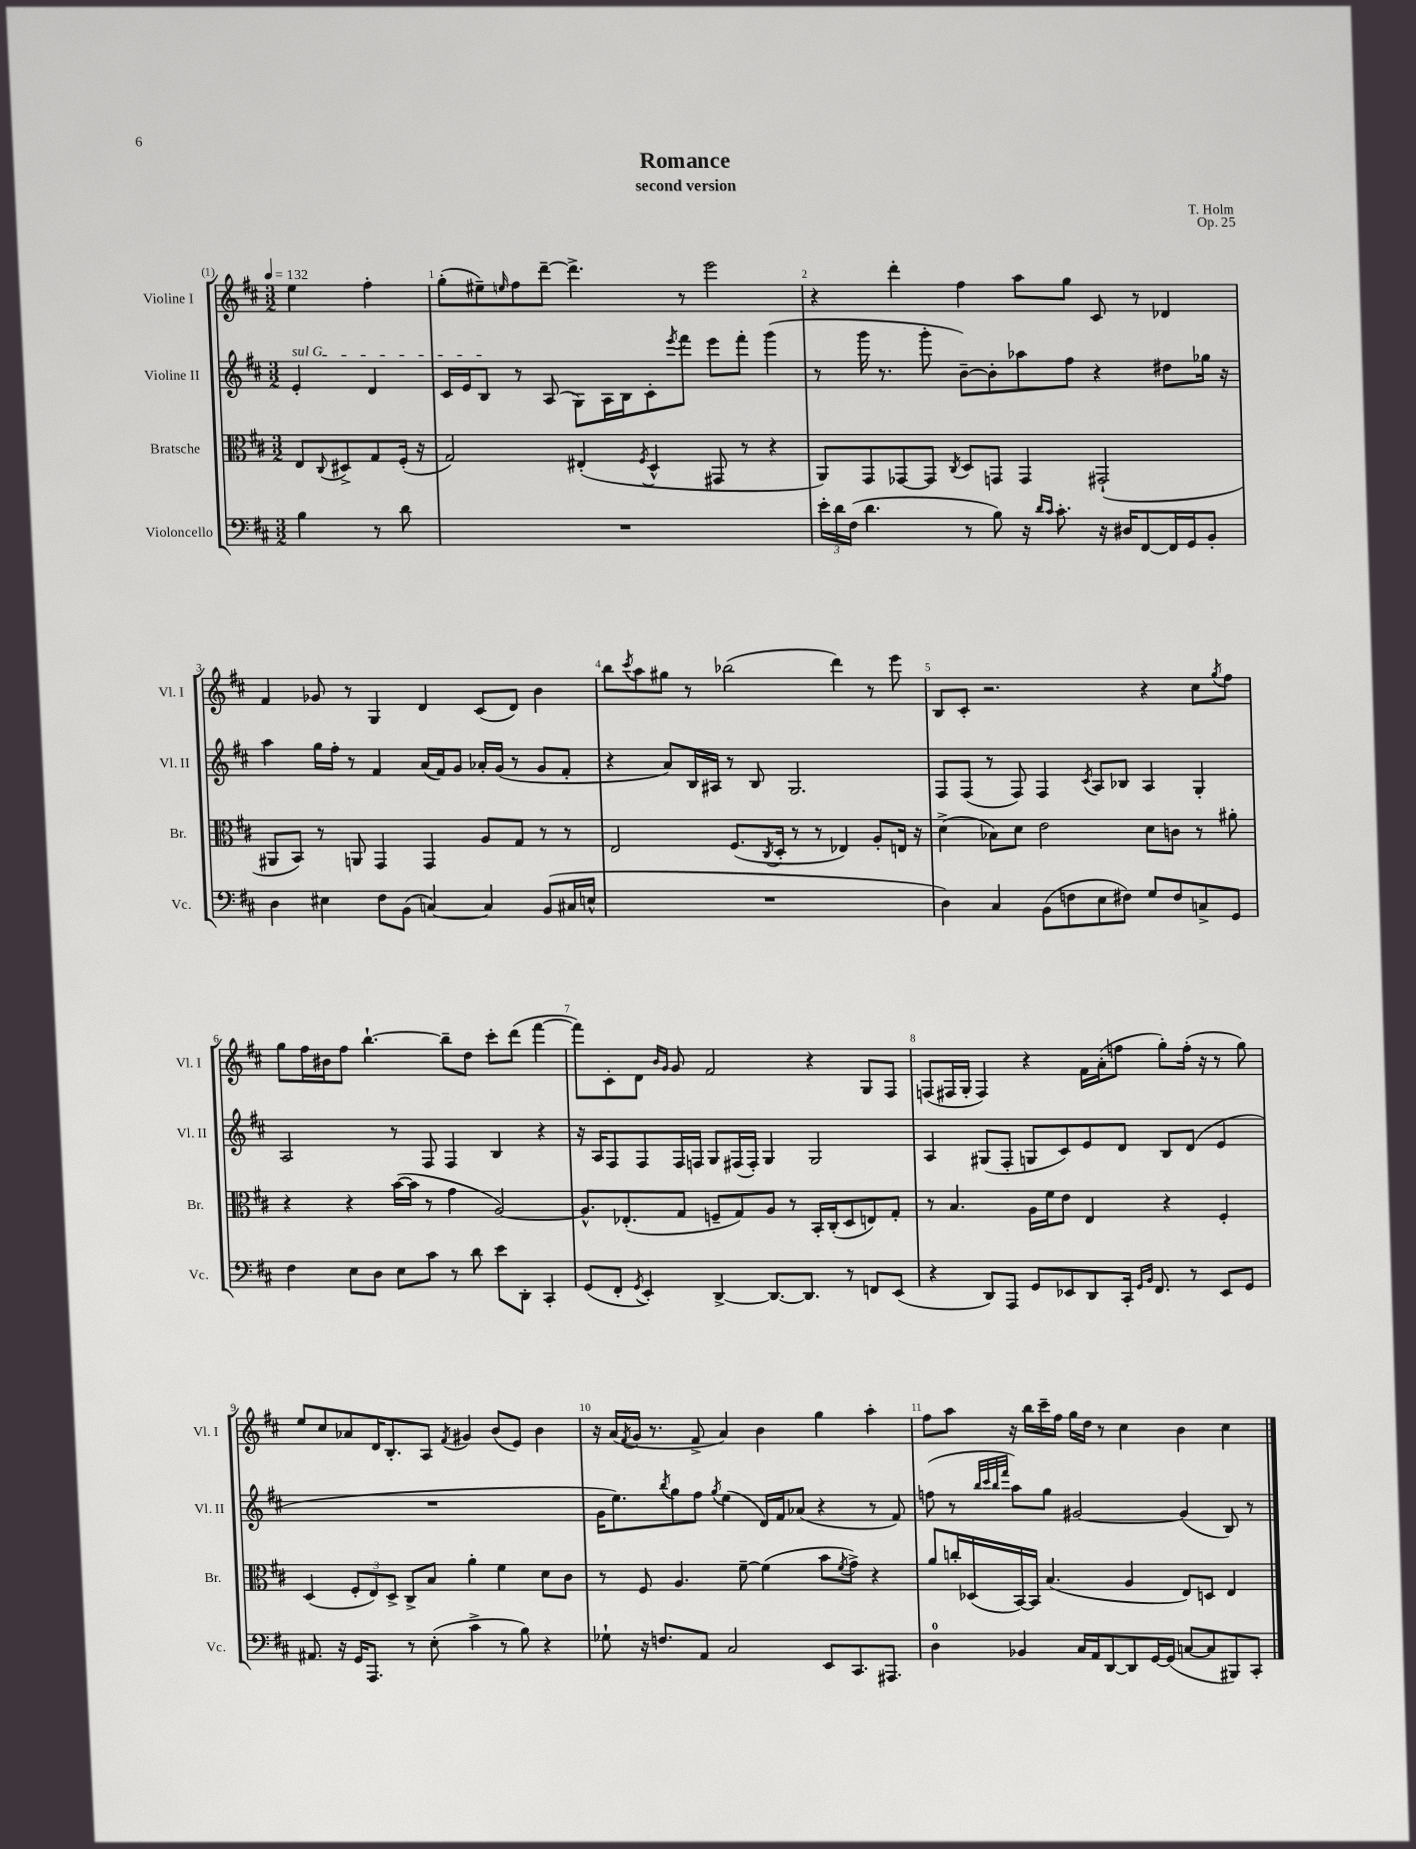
\header { title = "Romance" composer = "T. Holm" subtitle = "second version" opus = "Op. 25" }
<<
\new StaffGroup <<
\new Staff = "s0" \with { instrumentName = "Violine I" shortInstrumentName = "Vl. I" } {
    \clef treble \key d \major \numericTimeSignature \time 3/2 \partial 2 \tempo 4 = 132
    e''4 fis''4-. |
    g''8-.( eis''8--) \grace { e''16 } fis''8 d'''8~-- d'''4.-> r8 e'''2 |
    r4 d'''4-. fis''4 a''8 g''8 cis'8 r8 des'4 |
    fis'4 ges'8 r8 g4 d'4 cis'8( d'8) b'4 |
    b''8 \acciaccatura { cis'''8 } a''8 gis''8 r8 bes''2( d'''4) r8 e'''8 |
    b8 cis'8-. r2. r4 cis''8 \acciaccatura { g''8 } fis''8 |
    g''8 fis''16 bis'16 fis''8 b''4.~-! b''8-- d''8 cis'''8-. d'''8( fis'''4~ |
    fis'''8) cis'8-. d'8 \grace { b'16 g'16 } g'8 fis'2 r4 g8 fis8 |
    f8( fis16 g16-. fis4) r4 fis'16 a'16-.( f''8 g''8-.) f''16-.( r16 r8 g''8) |
    e''8 cis''8 aes'8 d'16 b8.-. a8 \acciaccatura { fis'8 } gis'4 b'8( e'8) b'4 |
    r16 a'16( \acciaccatura { fis'8 } g'16 r8. fis'8-> a'4) b'4 g''4 a''4-. |
    fis''8 a''8 r16 b''16 cis'''16-- fis''16 g''16 d''16 r8 cis''4 b'4 cis''4 \bar "|." |
}
\new Staff = "s1" \with { instrumentName = "Violine II" shortInstrumentName = "Vl. II" } {
    \clef treble \key d \major \numericTimeSignature \time 3/2 \partial 2
    \once \override TextSpanner.bound-details.left.text = \markup { \italic "sul G" } e'4-.\startTextSpan d'4 |
    cis'16 e'16 b8\stopTextSpan r8 a8( g8) a16 b16 cis'8-. \acciaccatura { e'''8 } fis'''8 e'''8 fis'''8-. g'''4( |
    r8 g'''16 r8. g'''8-. b'8~--) b'8-. aes''8 fis''8 r4 dis''8 ges''16 r16 |
    a''4 g''16 fis''16-. r8 fis'4 a'16( fis'16) g'8 aes'16-. g'16( r8 g'8 fis'8-. |
    r4 a'8) b16 ais16 r8 b8 g2. |
    fis8 fis8( r8 fis8) fis4 \acciaccatura { cis'8 } a8 bes8 a4 g4-. |
    a2 r8 fis8 fis4 b4 r4 |
    r16 a16 fis8 fis8 fis16 f16 g8 fis16( fis16-.) g4 g2 |
    a4 gis8( fis8-. g8 cis'8) e'8 d'8 b8 d'8( e'4 |
    R1. |
    g'16 e''8.) \acciaccatura { b''8 } g''8 fis''8 \acciaccatura { g''8 } e''4( d'16) fis'16 aes'8( r4 r8 fis'8) |
    f''8( r8 \grace { b''32 cis'''32 b''32 fis'''32 } a''8) g''8 gis'2~ gis'4( b8) r8 \bar "|." |
}
\new Staff = "s2" \with { instrumentName = "Bratsche" shortInstrumentName = "Br." } {
    \clef alto \key d \major \numericTimeSignature \time 3/2 \partial 2
    e8 \appoggiatura { cis8 } dis8-> g8 fis16-.( r16 |
    g2) eis4-.( \acciaccatura { fis8 } d4-^ gis,8 r8 r4 |
    a,8) g,8 ges,8~ ges,8 \acciaccatura { cis8 } d8 g,8 g,4 gis,2-!( |
    ais,8 b,8) r8 a,8 g,4 g,4 a8 g8 r8 r8 |
    e2 fis8.( \acciaccatura { cis8 } d16-. r8 r8 ees4) a8-. e16 r16 |
    d'4->( bes8) d'8 e'2 d'8 c'8 r8 ais'8-. |
    r4 r4 b'16~( b'16 r8 g'4 a2~) |
    a8.-^ ees8.-.( g8 f8-- g8) a8 r8 b,16-. cis16-.( d8 e8) g8-. |
    r8 b4. a16 fis'16 e'8 e4 r4 fis4-. |
    d4( \tuplet 3/2 { fis8-. e8) d8-> } cis8-> b8 a'4-. fis'4 d'8 cis'8 |
    r8 fis8 a4. fis'8~-- fis'4( b'8 \acciaccatura { fis'8 } g'8->) r4 |
    a'8 c''16-. des16( b,16~) b,16 b4.( a4 e8) d8 e4 \bar "|." |
}
\new Staff = "s3" \with { instrumentName = "Violoncello" shortInstrumentName = "Vc." } {
    \clef bass \key d \major \numericTimeSignature \time 3/2 \partial 2
    b4 r8 d'8 |
    R1. |
    \tuplet 3/2 { e'16-. d'16 fis16( } d'4. r8 b8) r16 \grace { d'16 cis'16 } cis'8.-. r16 dis16 fis,8~ fis,16 g,16 b,8-. |
    d4 eis4 fis8 b,8( c4~) c4 b,8( cis16 e16-^ |
    R1. |
    d4) cis4 b,8( f8 e8 fis8) g8 fis8 c8-> g,8 |
    fis4 e8 d8 e8 cis'8 r8 d'8 e'8 d,8-. cis,4-. |
    g,8( fis,8-. \acciaccatura { g,8 } e,4-.) d,4~-> d,8.~ d,8. r8 f,8 e,8( |
    r4 d,8) a,,8 g,8 ees,8 d,8 cis,16-. \grace { g,16 b,16 } fis,8. r8 ees,8 g,8 |
    ais,8. r16 g,16 a,,8. r8 e8-.( cis'4-> r8 b8) r4 |
    ges8-! r16 f8. a,8 cis2 e,8 cis,8. ais,,8. |
    d4-0 bes,4 cis16 a,16 d,8~ d,8 g,16~ g,16( c8~ c8 bis,,8) cis,8-. \bar "|." |
}
>>
>>
\layout { \context { \Score \override BarNumber.break-visibility = ##(#f #t #t) barNumberVisibility = #all-bar-numbers-visible } }
